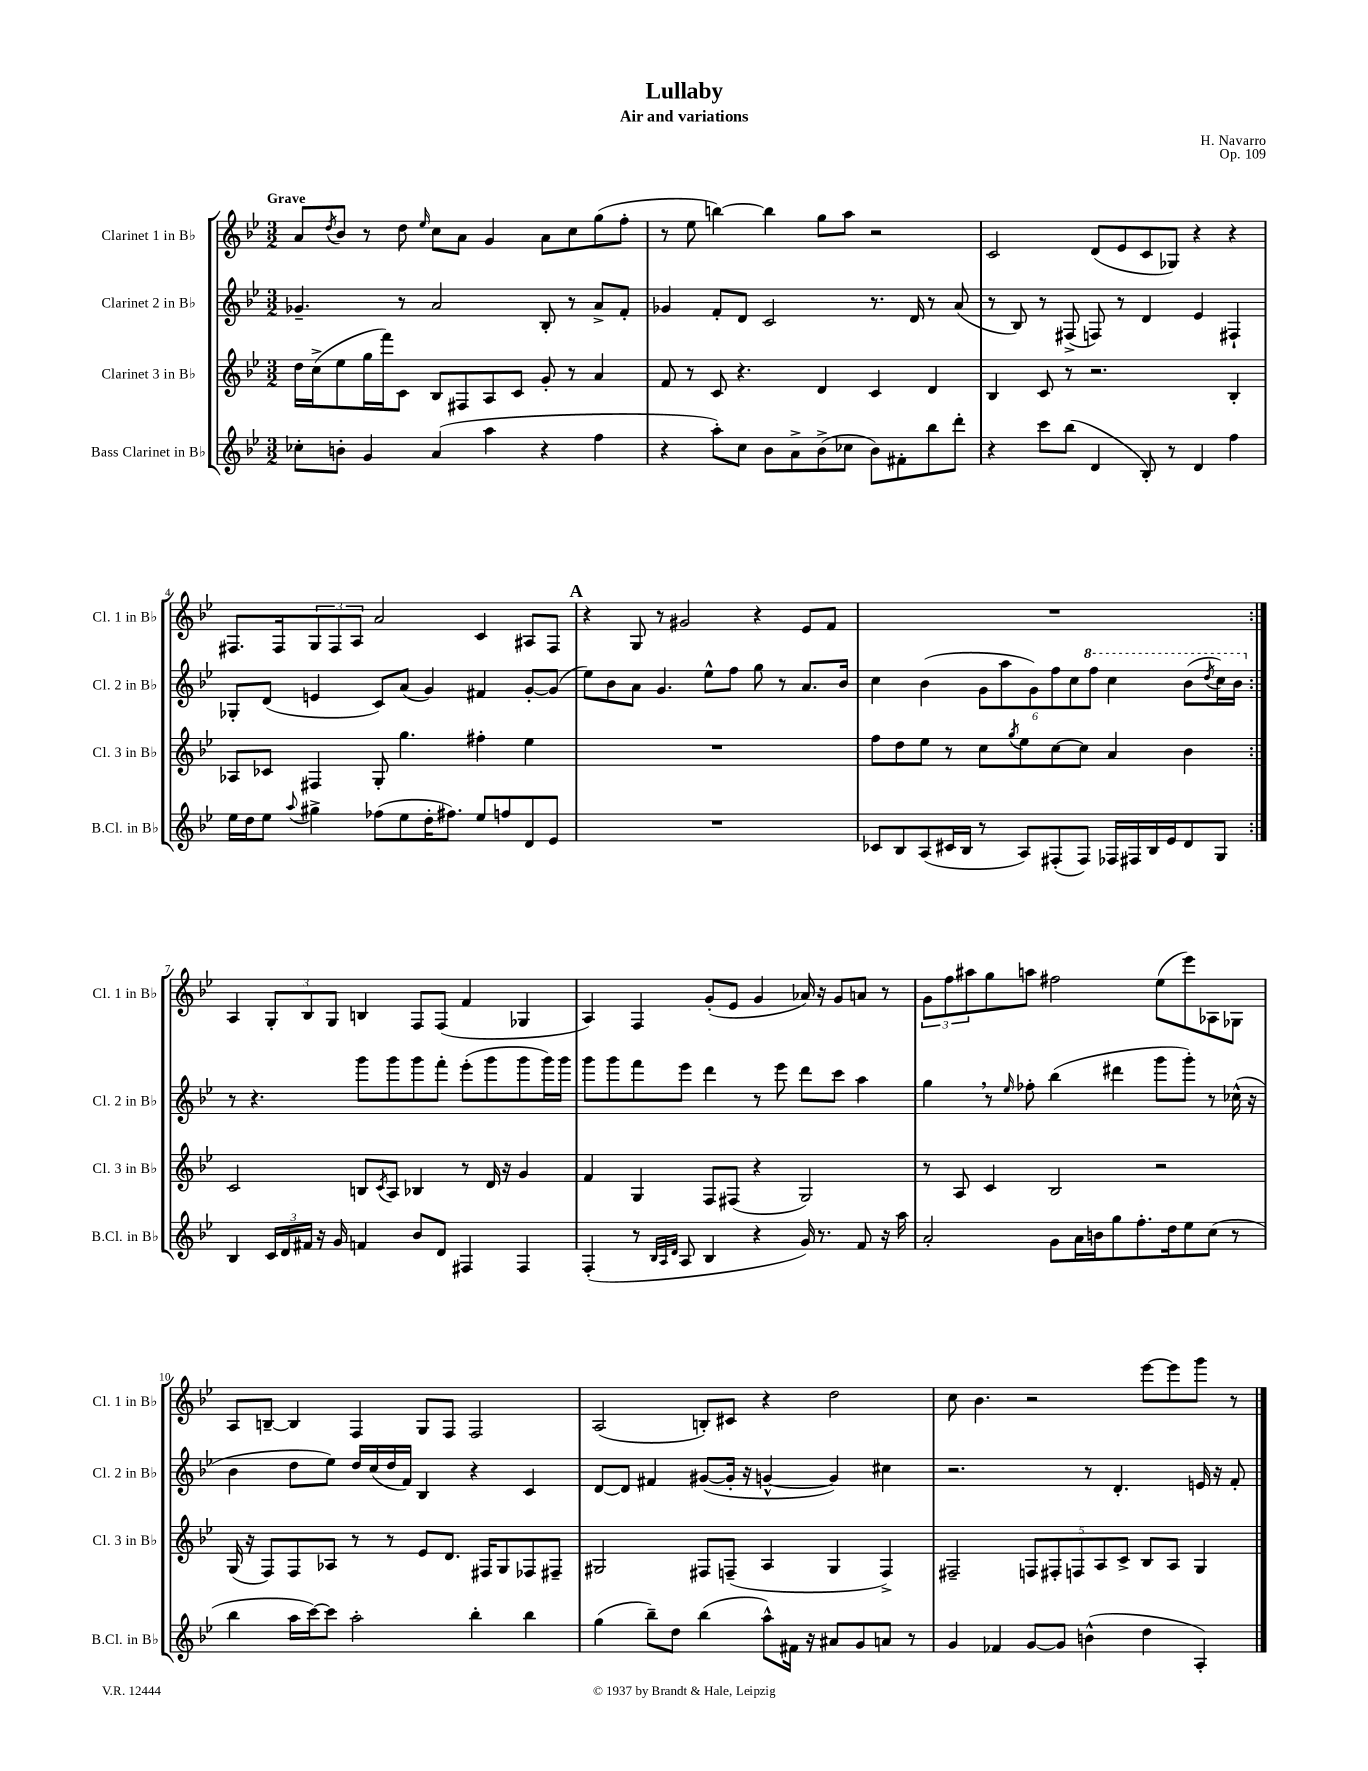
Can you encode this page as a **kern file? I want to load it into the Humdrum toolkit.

**kern	**kern	**kern	**kern
*staff4	*staff3	*staff2	*staff1
*clefG2	*clefG2	*clefG2	*clefG2
*k[b-e-]	*k[b-e-]	*k[b-e-]	*k[b-e-]
*M3/2	*M3/2	*M3/2	*M3/2
8cc-'\L	16dd\LL	4.g-~/	8a/L
.	(16cc^\J	.	.
.	.	.	8qdd/
8b'\J	8ee-\	.	8b-/J
4g/	16gg\L	.	8r
.	16fff\J)	.	.
.	8c\J	8r	8dd\
.	.	.	16qqee-/
(4a/	8B-/L	2a/	8cc\L
.	8F#/	.	8a\J
4aa\	8A/	.	4g/
.	8c/J	.	.
4r	8g'/	8B-'/	8a\L
.	8r	8r	8cc\
4ff\	4a/	8a^/L	(8gg\
.	.	8f'/J	8ff'\J
=	=	=	=
4r	8f/	4g-/	8r
.	8r	.	8ee-\
8aa'\L)	8c/	8f'/L	[4bb\)
8cc\J	4.r	8d/J	.
8b-\L	.	2c/	4bb\]
8a^\	.	.	.
(8b-^\	4d/	.	8gg\L
8cc-\J	.	.	8aa\J
8b-\L)	4c/	8.r	2r
8f#'\	.	.	.
.	.	16d/	.
8bb-\	4d/	8r	.
8ddd'\J	.	(8a/	.
=	=	=	=
4r	4B-/	8r	2c/
.	.	8B-/)	.
8ccc\L	8c/	8r	.
(8bb-\J	8r	(8F#^/	.
4d/	2.r	8F/)	(8d/L
.	.	8r	8e-/
8B-'/)	.	4d/	8c/
8r	.	.	8G-/J)
4d/	.	4e-/	4r
4ff\	4B-'/	4F#`/	4r
=	=	=	=
16ee-\LL	8A-/L	8G-'/L	8.F#/L
16dd\J	.	.	.
8ee-\J	8c-/J	(8d/J	.
.	.	.	16F#/k
8qqaa/	.	.	.
4gg#^\	4F#/	4e/	12G/
.	.	.	12F#/
.	.	.	12A/J
(8ff-\L	8G'/	8c/L)	2a/
8ee-\	4.gg\	(8a/J	.
16dd'\K	.	4g/)	.
8.ff#\J)	.	.	.
8ee-/L	4ff#'\	4f#/	4c/
8ff/	.	.	.
8d/	4ee-\	[8g'/L	8A#/L
8e-/J	.	(8g/]J	8F#/J
=	=	=	=
1.r	1.r	8ee-\L)	4r
.	.	8b-\	.
.	.	8a\J	8G/
.	.	4.g/	8r
.	.	.	2g#/
.	.	8ee-^^\L	.
.	.	8ff\J	.
.	.	8gg\	4r
.	.	8r	.
.	.	8.a/L	8e-/L
.	.	.	8f/J
.	.	16b-/Jk	.
=	=	=	=
8c-/L	8ff\L	4cc\	1.r
8B-/	8dd\	.	.
(8A/	8ee-\J	(4b-\	.
16c#/L	8r	.	.
16B-/JJ	.	.	.
8r	8cc\L	12g\L	.
.	.	12aa\	.
.	8qgg/	.	.
8A/L)	8ee-\	.	.
.	.	12g\)	.
(8F#'/	[8cc\	12ff\	.
.	.	12cc\	.
8F#/J)	8cc\]J	.	.
.	.	12fff\J	.
16F-/LL	4a/	4ccc\	.
16F#/	.	.	.
16B-/	.	.	.
16e-/J	.	.	.
8d/	4b-\	(8bb-\L	.
.	.	8qddd/	.
8G/J	.	16ccc\L)	.
.	.	16bb-\JJ	.
=:|!	=:|!	=:|!	=:|!
4B-/	2c/	8r	4A/
.	.	4.r	.
24c/LL	.	.	12G'/L
24d/	.	.	.
24f#/JJ	.	.	12B-/
16r	.	.	.
.	.	.	12G/J
16g/	.	.	.
4f/	8B/L	8ggg\L	4B/
.	8qc/	.	.
.	8A/J	8ggg\	.
8b-/L	4B-/	8ggg\	8F/L
8d/J	.	8fff'\J	(8F/J
4F#/	8r	(8eee-'\L	4f/
.	16d/	8ggg\	.
.	16r	.	.
4F#/	4g/	8ggg\	4G-/
.	.	16ggg\L)	.
.	.	16ggg\JJ	.
=	=	=	=
(4F'/	4f/	8ggg\L	4A/)
.	.	8ggg\	.
8r	4G/	8fff\	4F/
32qqB-/LLL	.	.	.
32qqA/	.	.	.
32qqd/JJJ	.	.	.
8A/	.	8eee-\J	.
4B-/	8F/L	4ddd\	(8g'/L
.	(8F#/J	.	8e-/J
4r	4r	8r	4g/
.	.	8eee-\	.
16g/)	2G/)	8ddd\L	16a-/)
8.r	.	.	16r
.	.	8ccc\J	8g/L
8f/	.	4aa\	8a/J
16r	.	.	8r
16aa\	.	.	.
=	=	=	=
2a'/	8r	4gg\	12g\L
.	.	.	12ff\
.	8A/	.	.
.	.	.	12aa#\
.	4c/	8r	8gg\
.	.	16qqee-/	.
.	.	8ff-'\	8aa\J
8g\L	2B-/	(4bb-\	2ff#\
16a\L	.	.	.
16b\J	.	.	.
8gg\	.	4ddd#\	.
8.ff'\	.	.	.
.	2r	8ggg\L	(8ee-\L
16dd\k	.	.	.
8ee-\	.	8ggg'\J)	8eee-\)
(8cc\J	.	8r	8A-\
8r	.	(16cc-^^\	8G-\J
.	.	16r	.
=	=	=	=
4bb-\	(16G/	4b-\	8A/L
.	16r	.	.
.	8F/L)	.	[8B~/J
16aa\LL	8F/	8dd\L	4B/]
[16ccc\J)	.	.	.
8ccc\]J	8A-/J	8ee-\J)	.
2aa'\	8r	16dd/LL	4F/
.	.	(16cc/	.
.	8r	16dd/	.
.	.	16f/JJ)	.
.	8e-/L	4B-/	8G/L
.	8.d/J	.	8F/J
4bb-'\	.	4r	2F/
.	16F#/LK	.	.
.	8G/	.	.
4bb-\	8F-/	4c/	.
.	8F#~/J	.	.
=	=	=	=
(4gg\	2G#/	[8d/L	(2A/
.	.	8d/]J	.
8bb-~\L)	.	4f#/	.
8dd\J	.	.	.
(4bb-\	8F#/L	([8g#/L	8B'/L)
.	(8F~/J	16g#'/]Jk	8c#/J
.	.	16r	.
8aa^^\L)	4A/	[4g^^/	4r
16f#\Jk	.	.	.
16r	.	.	.
8a#/L	4G#/	4g/])	2dd\
8g/	.	.	.
8a/J	4F^/)	4cc#\	.
8r	.	.	.
=	=	=	=
4g/	2F#~/	2.r	8cc\
.	.	.	4.b-\
4f-/	.	.	.
[8g/L	10F/L	.	2r
.	10F#'/	.	.
8g/]J	.	.	.
.	10F/	.	.
(4b^^\	.	8r	.
.	10A/	.	.
.	.	4.d'/	.
.	10c^/J	.	.
4dd\	8B-/L	.	[8eee-\L
.	8A/J	.	8eee-\]
4A'/)	4G/	16e/	8ggg\J
.	.	16r	.
.	.	8f'/	8r
==	==	==	==
*-	*-	*-	*-
